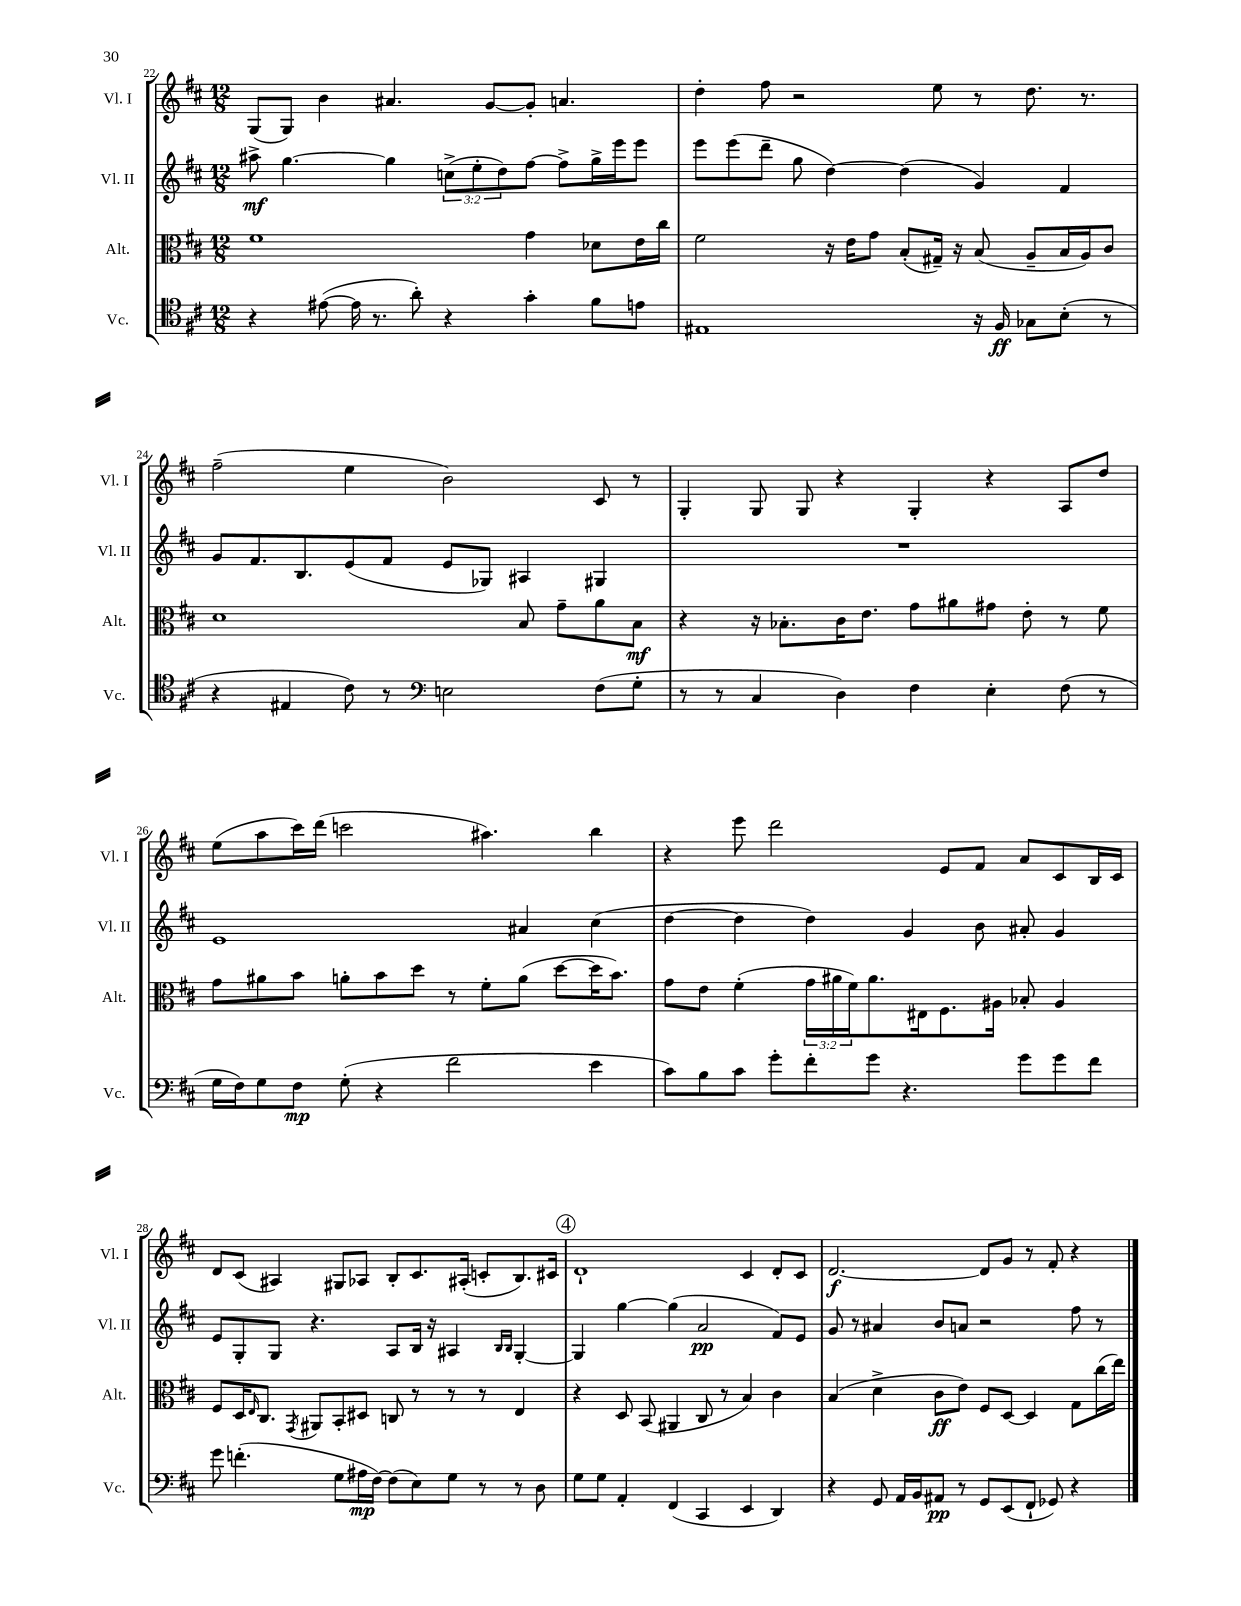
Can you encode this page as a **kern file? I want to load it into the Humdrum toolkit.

**kern	**dynam	**kern	**dynam	**kern	**dynam	**kern	**dynam
*part4	*part4	*part3	*part3	*part2	*part2	*part1	*part1
*staff4	*staff4	*staff3	*staff3	*staff2	*staff2	*staff1	*staff1
*I"Vc.	*	*I"Alt.	*	*I"Vl. II	*	*I"Vl. I	*
*I'Vc.	*	*I'Alt.	*	*I'Vl. II	*	*I'Vl. I	*
*clefC4	*	*clefC3	*	*clefG2	*	*clefG2	*
*k[f#c#]	*	*k[f#c#]	*	*k[f#c#]	*	*k[f#c#]	*
*M12/8	*	*M12/8	*	*M12/8	*	*M12/8	*
=22	=22	=22	=22	=22	=22	=22	=22
4r	.	1f#	.	8aa#X^\	mf	(8G/L	.
.	.	.	.	[4.gg\	.	8G/J)	.
([8e#X\	.	.	.	.	.	4b\	.
16e#\]	.	.	.	.	.	.	.
8.r	.	.	.	.	.	.	.
.	.	.	.	4gg\]	.	4.a#X/	.
8a'\)	.	.	.	.	.	.	.
4r	.	.	.	(12ccn^\L	.	.	.
.	.	.	.	12ee'\	.	.	.
.	.	.	.	.	.	[8g/L	.
.	.	.	.	12dd\)	.	.	.
4g'\	.	4g\	.	[8ff#\J	.	8g'/J]	.
.	.	.	.	8ff#^\L]	.	4.an/	.
8f#\L	.	8d-X\L	.	16gg^\L	.	.	.
.	.	.	.	16eee\J	.	.	.
8en\J	.	16e\L	.	8eee\J	.	.	.
.	.	16cc#\JJ	.	.	.	.	.
=23	=23	=23	=23	=23	=23	=23	=23
1E#X	.	2f#\	.	8eee\L	.	4dd'\	.
.	.	.	.	(8eee\	.	.	.
.	.	.	.	8ddd~\J	.	8ff#\	.
.	.	.	.	8gg\	.	2r	.
.	.	16r	.	[4dd\)	.	.	.
.	.	16e\KL	.	.	.	.	.
.	.	8g\J	.	.	.	.	.
.	.	(8B'/L	.	(4dd\]	.	.	.
.	.	16G#X~/Jk)	.	.	.	8ee\	.
.	.	16r	.	.	.	.	.
16r	.	(8B/	.	4g/)	.	8r	.
16F#/	ff	.	.	.	.	.	.
8G-X\L	.	8A~/L	.	.	.	8.dd\	.
(8B'\J	.	16B/L	.	4f#/	.	.	.
.	.	16A/J)	.	.	.	8.r	.
8r	.	8c#/J	.	.	.	.	.
!!LO:LB:g=z
=24	=24	=24	=24	=24	=24	=24	=24
4r	.	1d	.	8g/L	.	(2ff#~\	.
.	.	.	.	8.f#/	.	.	.
4E#X/	.	.	.	.	.	.	.
.	.	.	.	8.B/	.	.	.
8c#\)	.	.	.	(8e/	.	4ee\	.
8r	.	.	.	8f#/J	.	.	.
*clefF4	*	*	*	*	*	*	*
2En\	.	.	.	8e/L	.	2b\)	.
.	.	.	.	8G-X/J)	.	.	.
.	.	8B/	.	4A#X/	.	.	.
.	.	8g~\L	.	.	.	.	.
(8F#\L	.	8a\	.	4G#X/	.	8c#/	.
8G'\J	.	8B\J	mf	.	.	8r	.
=25	=25	=25	=25	=25	=25	=25	=25
8r	.	4r	.	1.r	.	4G'/	.
8r	.	.	.	.	.	.	.
4C#/	.	16r	.	.	.	8G/	.
.	.	8.B-X'\L	.	.	.	.	.
.	.	.	.	.	.	8G/	.
4D\)	.	16c#\K	.	.	.	4r	.
.	.	8.e\J	.	.	.	.	.
4F#\	.	8g\L	.	.	.	4G'/	.
.	.	8a#X\	.	.	.	.	.
4E'\	.	8g#X\J	.	.	.	4r	.
.	.	8e'\	.	.	.	.	.
(8F#\	.	8r	.	.	.	8A/L	.
8r	.	8f#\	.	.	.	8dd/J	.
!!LO:LB:g=z
=26	=26	=26	=26	=26	=26	=26	=26
16G\LL	.	8g\L	.	1e	.	(8ee\L	.
16F#\J)	.	.	.	.	.	.	.
8G\	.	8a#X\	.	.	.	8aa\	.
8F#\J	mp	8b\J	.	.	.	16ccc#\L)	.
.	.	.	.	.	.	(16ddd\JJ	.
(8G'\	.	8an'\L	.	.	.	2cccn\	.
4r	.	8b\	.	.	.	.	.
.	.	8dd\J	.	.	.	.	.
2f#\	.	8r	.	.	.	.	.
.	.	8f#'\L	.	.	.	4.aa#X\)	.
.	.	(8a\J	.	4a#X/	.	.	.
.	.	[8dd\L	.	.	.	.	.
4e\	.	16dd\K]	.	(4cc#\	.	4bb\	.
.	.	8.b\J)	.	.	.	.	.
=27	=27	=27	=27	=27	=27	=27	=27
8c#\L)	.	8g\L	.	[4dd\	.	4r	.
8B\	.	8e\J	.	.	.	.	.
8c#\J	.	(4f#'\	.	4dd\]	.	8eee\	.
8g'\L	.	.	.	.	.	2ddd\	.
8f#'\	.	24g\LL	.	4dd\)	.	.	.
.	.	24a#X\	.	.	.	.	.
.	.	24f#\J)	.	.	.	.	.
8g\J	.	8.a#\	.	.	.	.	.
4.r	.	.	.	4g/	.	.	.
.	.	16E#X\k	.	.	.	.	.
.	.	8.F#\	.	.	.	8e/L	.
.	.	.	.	8b\	.	8f#/J	.
.	.	16A#X\Jk	.	.	.	.	.
8g\L	.	8B-X'/	.	8a#X'/	.	8a/L	.
8g\	.	4A#/	.	4g/	.	8c#/	.
8f#\J	.	.	.	.	.	16B/L	.
.	.	.	.	.	.	16c#/JJ	.
!!LO:LB:g=z
=28	=28	=28	=28	=28	=28	=28	=28
8g\	.	8F#/L	.	8e/L	.	8d/L	.
(4.fn'\	.	16D/K	.	8G'/	.	(8c#/J	.
.	.	16qqE/	.	.	.	.	.
.	.	8.C#/J	.	.	.	.	.
.	.	.	.	8G/J	.	4A#X/)	.
.	.	8qGG/	.	.	.	.	.
.	.	8AA#X/L	.	4.r	.	.	.
8G\L	.	8BB'/	.	.	.	8G#X/L	.
16A#X\L	mp	8D#X/J	.	.	.	8A-X/J	.
[16F#\JJ)	.	.	.	.	.	.	.
(8F#\L]	.	8Cn/	.	8A/L	.	8B'/L	.
8E\)	.	8r	.	16B/Jk	.	8.c#/	.
.	.	.	.	16r	.	.	.
8G\J	.	8r	.	4A#X/	.	.	.
.	.	.	.	.	.	(16A#X'/Jk	.
8r	.	8r	.	.	.	8cn'/L	.
.	.	.	.	16qqB/LL	.	.	.
.	.	.	.	16qqB/JJ	.	.	.
8r	.	4E/	.	[4G'/	.	8.B/)	.
8D\	.	.	.	.	.	.	.
.	.	.	.	.	.	16c#X/Jk	.
!!LO:REH:place=s1:t=4
=29	=29	=29	=29	=29	=29	=29	=29
8G\L	.	4r	.	4G/]	.	1d`	.
8G\J	.	.	.	.	.	.	.
4AA'/	.	8D/	.	[4gg\	.	.	.
.	.	(8BB/	.	.	.	.	.
(4FF#/	.	4AA#X/	.	(4gg\]	.	.	.
4CC#/	.	8C#/	.	2a/	pp	.	.
.	.	8r	.	.	.	.	.
4EE/	.	4B/)	.	.	.	4c#/	.
4DD/)	.	4c#\	.	8f#/L)	.	8d'/L	.
.	.	.	.	8e/J	.	8c#/J	.
=30	=30	=30	=30	=30	=30	=30	=30
4r	.	(4B/	.	8g/	.	[2.d/	f
.	.	.	.	8r	.	.	.
8GG/	.	4d^\	.	4a#X/	.	.	.
16AA/LL	.	.	.	.	.	.	.
16BB/J	.	.	.	.	.	.	.
8AA#X/J	pp	8c#\L	ff	8b/L	.	.	.
8r	.	8e\J)	.	8an/J	.	.	.
8GG/L	.	8F#/L	.	2r	.	8d/L]	.
(8EE/	.	[8D/J	.	.	.	8g/J	.
8FF#`/J	.	4D/]	.	.	.	8r	.
8GG-X/)	.	.	.	.	.	8f#'/	.
4r	.	8G\L	.	8ff#\	.	4r	.
.	.	(16cc#\L	.	8r	.	.	.
.	.	16ee\JJ)	.	.	.	.	.
==	==	==	==	==	==	==	==
*-	*-	*-	*-	*-	*-	*-	*-
